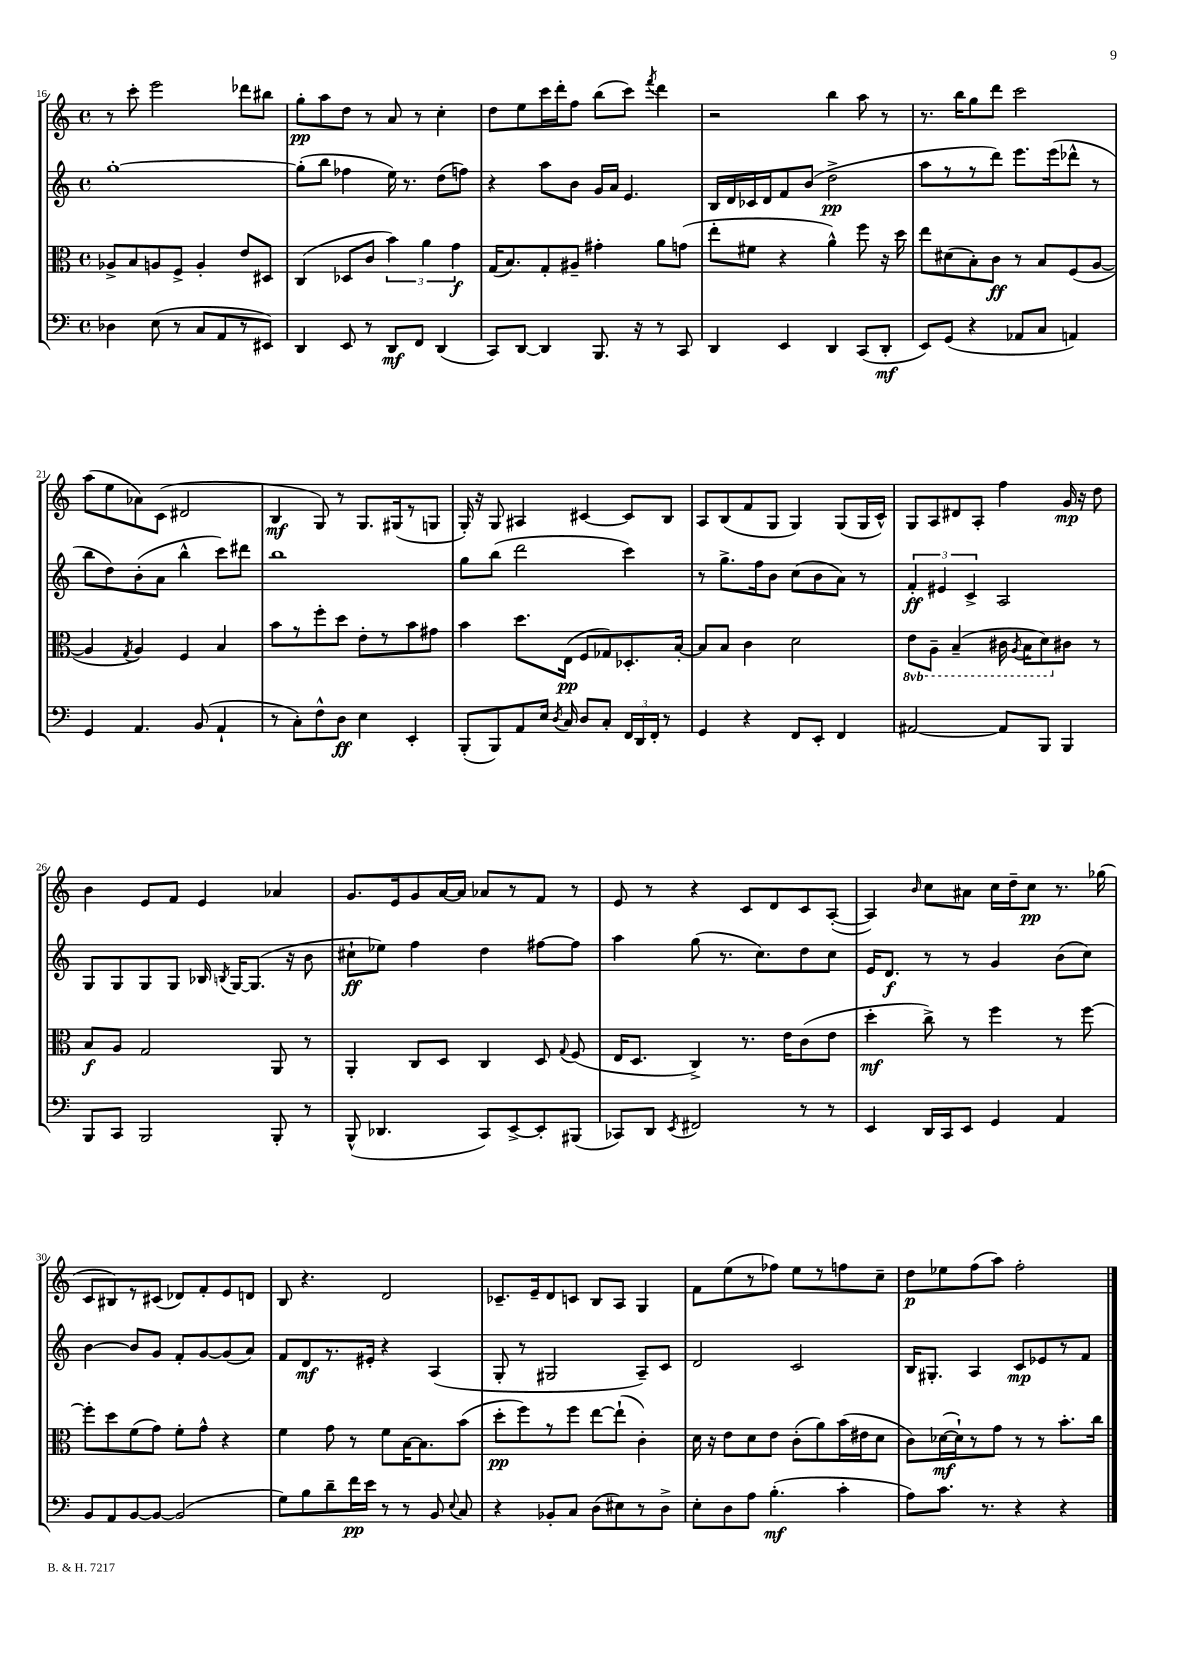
<<
\new StaffGroup <<
\new Staff = "s0" {
    \clef treble \key c \major \defaultTimeSignature \time 4/4
    \autoBeamOff r8 c'''8-. e'''2 des'''8[ bis''8] |
    g''8[-.\pp a''8 d''8] r8 a'8 r8 c''4-. |
    d''8[ e''8 c'''16 d'''16-. f''8] b''8[( c'''8]) \acciaccatura { f'''8 } d'''4 |
    r2 b''4 a''8 r8 |
    r8. b''16[ g''8 d'''8] c'''2 |
    a''8[( e''8 aes'8) c'8]( dis'2 |
    b4\mf g8) r8 g8.[ gis16( r8 g8] |
    g16-.) r16 g8 ais4 cis'4~ cis'8[ b8] |
    a8[ b8( f'8 g8] g4) g8[( g16 c'16]-^) |
    g8[ a8 dis'8 a8]-. f''4 g'16\mp r16 d''8 |
    b'4 e'8[ f'8] e'4 aes'4 |
    g'8.[ e'16 g'8 a'16~ a'16] aes'8[ r8 f'8] r8 |
    e'8 r8 r4 c'8[ d'8 c'8 a8]~-.( |
    a4) \grace { b'16 } c''8[ ais'8] c''16[ d''16-- c''8]\pp r8. ges''16( |
    c'8[ bis8) r8 cis'8]( des'8[) f'8-. e'8 d'8] |
    b8 r4. d'2 |
    ces'8.[-- e'16-- d'8 c'8] b8[ a8] g4 |
    f'8[ e''8( r8 fes''8]) e''8[ r8 f''8 c''8]-- |
    d''8[\p ees''8 f''8( a''8]) f''2-. \bar "|." |
}
\new Staff = "s1" {
    \clef treble \key c \major \defaultTimeSignature \time 4/4
    \autoBeamOff g''1~-. |
    g''8[-.( b''8] fes''4 e''16) r8. d''8[( f''8]) |
    r4 a''8[ b'8] g'16[ a'16] e'4. |
    b16[ d'16 ces'16 d'16 f'8 b'8]( d''2->\pp |
    a''8[ r8 r8 d'''8]) e'''8.[ e'''16( des'''8]-^ r8 |
    b''8[ d''8) b'8-.( a'8] b''4-^ c'''8[) dis'''8] |
    b''1 |
    g''8[ b''8]( d'''2 c'''4) |
    r8 g''8.[-> f''16 b'8] c''8[( b'8 a'8]) r8 |
    \tuplet 3/2 { f'4-.\ff eis'4 c'4-> } a2 |
    g8[ g8 g8 g8] bes16 \acciaccatura { b8 } g16[~ g8.]( r16 b'8 |
    cis''8[-!\ff ees''8]) f''4 d''4 fis''8[~ fis''8] |
    a''4 g''8( r8. c''8.[) d''8 c''8] |
    e'16[ d'8.]\f r8 r8 g'4 b'8[( c''8]) |
    b'4~ b'8[ g'8] f'8[-. g'8~ g'8( a'8]) |
    f'8[ d'8\mf r8. eis'16]-. r4 a4( |
    g8-. r8 gis2 a8[--) c'8] |
    d'2 c'2 |
    b16[ gis8.]-. a4 c'8[\mp ees'8 r8 f'8] \bar "|." |
}
\new Staff = "s2" {
    \clef alto \key c \major \defaultTimeSignature \time 4/4 \set Staff.ottavationMarkups = #ottavation-simple-ordinals
    \autoBeamOff aes8[-> b8 a8 f8]-> a4-. e'8[ dis8] |
    c4( des8[ c'8] \tuplet 3/2 { b'4) a'4 g'4\f } |
    g16[( b8.) g8-. ais8]-- gis'4-. a'8[ g'8]( |
    e''8[-. fis'8] r4 a'4-^) f''8 r16 d''16 |
    e''8[ dis'8( b8-.) c'8]\ff r8 b8[ f8( a8]~ |
    a4 \acciaccatura { g8 } a4) f4 b4 |
    b'8[ r8 f''8-. d''8] e'8[-. r8 b'8 gis'8] |
    b'4 d''8.[ e16]\pp( f8[ ges8) des8.-. b16]~-. |
    b8[ b8] c'4 d'2 |
    \ottava #-1 e8[ a,8]-- b,4--( cis16 \acciaccatura { a,8 } b,16[ d8) \ottava #0 cis'8] r8 |
    b8[\f a8] g2 a,8 r8 |
    a,4-. c8[ d8] c4 d8 \appoggiatura { g8 } f8( |
    e16[ d8.] c4->) r8. e'16[ c'8( e'8] |
    d''4-.\mf c''8->) r8 f''4 r8 f''8~ |
    f''8[-. d''8 f'8( g'8]) f'8[-. g'8]-^ r4 |
    f'4 g'8 r8 f'8[ b16~ b8. b'8]( |
    d''8[-.\pp f''8) r8 f''8] e''8[~ e''8]-!( c'4-.) |
    d'16 r16 e'8[ d'8 e'8] c'8[-.( a'8) b'16( eis'16 d'8] |
    c'8[) des'16~\mf( des'16-!) r8 g'8] r8 r8 b'8.[-. c''16] \bar "|." |
}
\new Staff = "s3" {
    \clef bass \key c \major \defaultTimeSignature \time 4/4
    \autoBeamOff des4 e8( r8 c8[ a,8 r8 eis,8]) |
    d,4 e,8 r8 d,8[\mf f,8] d,4( |
    c,8[) d,8]~ d,4 b,,8. r16 r8 c,8 |
    d,4 e,4 d,4 c,8[( d,8]-.\mf |
    e,8[) g,8]( r4 aes,8[ c8] a,4) |
    g,4 a,4. b,8( a,4-! |
    r8 c8[-.) f8-^ d8]\ff e4 e,4-. |
    b,,8[-.( b,,8) a,8 e16] \acciaccatura { d8 } c16 d8[ c8]-. \tuplet 3/2 { f,16[ d,16 f,16]-. } r8 |
    g,4 r4 f,8[ e,8]-. f,4 |
    ais,2~ ais,8[ b,,8] b,,4 |
    b,,8[ c,8] b,,2 b,,8-. r8 |
    b,,8-^( des,4. c,8[) e,8~-> e,8-. bis,,8]( |
    ces,8[) d,8] \acciaccatura { e,8 } fis,2 r8 r8 |
    e,4 d,16[ c,16 e,8] g,4 a,4 |
    b,8[ a,8 b,8~ b,8]~ b,2( |
    g8[) b8 d'8-- f'16\pp e'16] r8 r8 b,8 \appoggiatura { e8 } c8 |
    r4 bes,8[-. c8] d8[( eis8) r8 d8]-> |
    e8[-. d8 a8] b4.-.\mf( c'4-. |
    a8[) c'8.] r8. r4 r4 \bar "|." |
}
>>
>>
\layout { \context { \Score currentBarNumber = #16 } }
